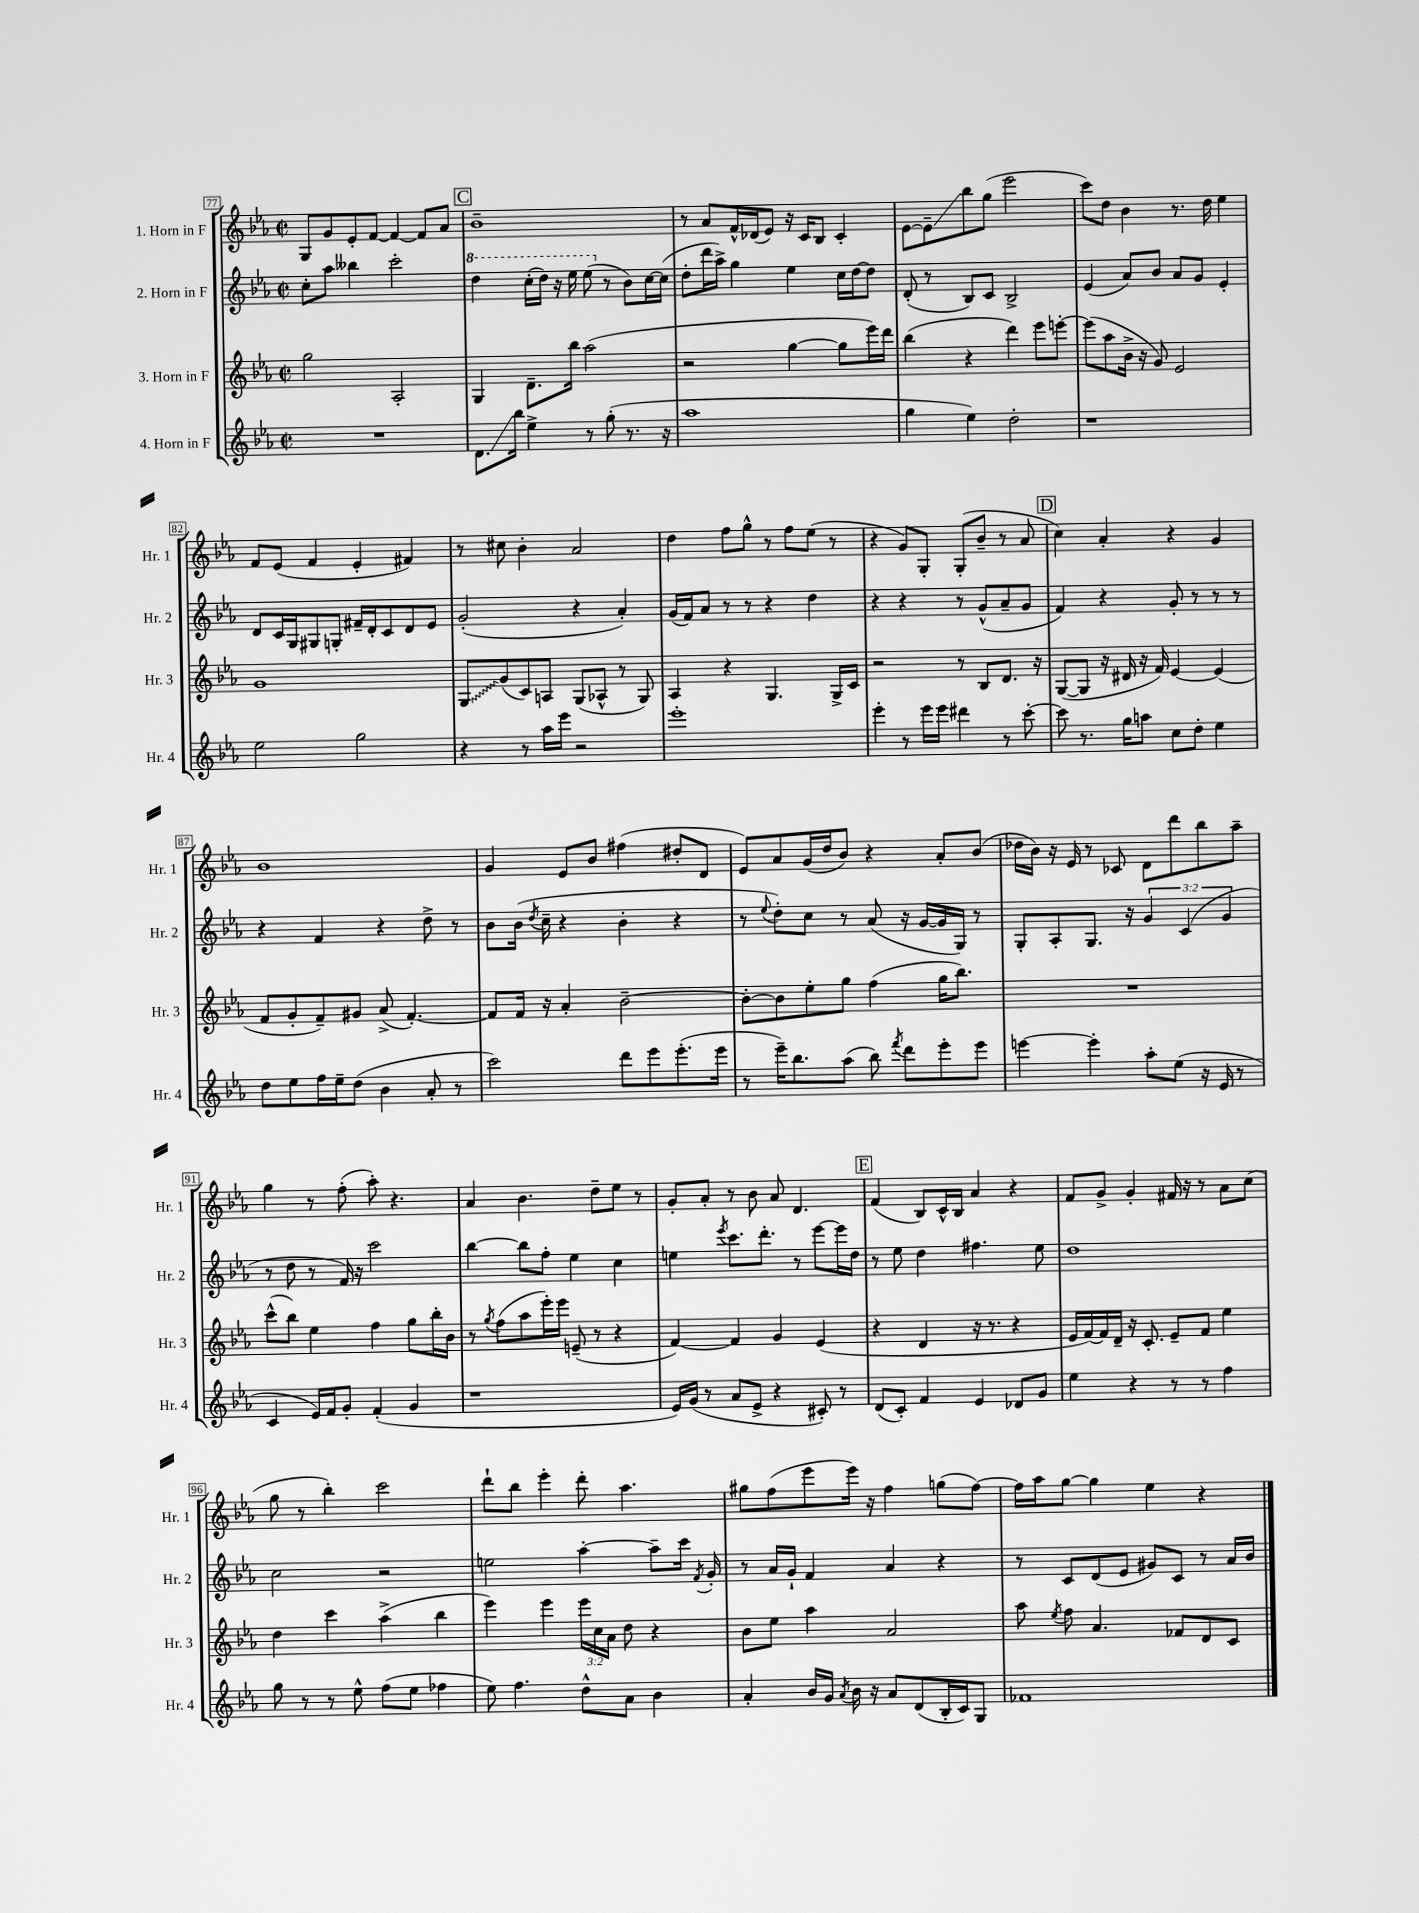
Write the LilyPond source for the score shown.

<<
\new StaffGroup <<
\new Staff = "s0" \with { instrumentName = "1. Horn in F" shortInstrumentName = "Hr. 1" } {
    \clef treble \key ees \major \defaultTimeSignature \time 2/2
    \autoBeamOff g8[ g'8 ees'8-. f'8]~ f'4~ f'8[ aes'8] |
    \mark \markup { \box "C" } bes'1-- |
    r8 aes'8[ f'16-^ des'16( ees'8]) r16 c'16[ bes8] c'4-. |
    ees'8[~ ees'8--\glissando bes''8 g''8]( ees'''2 |
    c'''8[) d''8] bes'4 r8. d''16 ees''4 |
    f'8[ ees'8]( f'4 ees'4-. fis'4) |
    r8 cis''8 bes'4-. aes'2 |
    d''4 f''8[ g''8]-^ r8 f''8[ ees''8]( r8 |
    r4 g'8[) g8]-. g8[-.( bes'8]-- r8 aes'8 |
    \mark \markup { \box "D" } c''4) aes'4-. r4 g'4 |
    bes'1 |
    g'4 ees'8[ bes'8] fis''4( dis''8[-. d'8] |
    ees'8[) aes'8 g'16( d''16 bes'8]) r4 aes'8[-. bes'8]( |
    des''16[ bes'16]) r16 ees'16 r8 ces'8 d'8[ d'''8 bes''8 aes''8]-- |
    g''4 r8 f''8-.( aes''8-.) r4. |
    aes'4 bes'4. d''8[-- ees''8] r8 |
    g'8[-. aes'8]-. r8 bes'8 aes'8 d'4. |
    \mark \markup { \box "E" } f'4( bes8[) c'16-^ bes16] aes'4 r4 |
    f'8[ g'8]-> g'4-. fis'16 r16 r8 aes'8[ c''8]( |
    g''8 r8 bes''4-.) c'''2 |
    d'''8[-! bes''8] ees'''4-. d'''8-. aes''4. |
    gis''8[ f''8( ees'''8 ees'''16]) r16 f''4 g''8[( f''8]~) |
    f''16[ aes''16 g''8]~ g''4 ees''4 r4 \bar "|." |
}
\new Staff = "s1" \with { instrumentName = "2. Horn in F" shortInstrumentName = "Hr. 2" } {
    \clef treble \key ees \major \defaultTimeSignature \time 2/2 \override Staff.TupletNumber.text = #tuplet-number::calc-fraction-text
    \autoBeamOff c''8[-. aes''8] beses''4 c'''2-. |
    \mark \markup { \box "C" } \ottava #1 d'''4 c'''16[-.( d'''16]) r16 ees'''16 ees'''8( \ottava #0 r8 bes'8[) c''16~ c''16]( |
    d''8[-. d'''16 aes''16]->) g''4 ees''4 c''16[ d''16~ d''8] |
    d'8-.( r8 bes8[) c'8] bes2-> |
    ees'4( aes'8[) bes'8] aes'8[ g'8] ees'4-. |
    d'8[ c'16 g16 gis8 g8]-. fis'16[-- d'16-. c'8 d'8 ees'8] |
    g'2-.( r4 aes'4-.) |
    g'16[( f'16) aes'8] r8 r8 r4 d''4 |
    r4 r4 r8 g'8[-^( aes'8-- g'8] |
    \mark \markup { \box "D" } f'4) r4 g'8-. r8 r8 r8 |
    r4 f'4 r4 d''8-> r8 |
    bes'8[ bes'16]( \acciaccatura { d''8 } c''16-- r4 bes'4-. r4 |
    r8 \appoggiatura { ees''8 } d''8[-.) c''8] r8 aes'8( r16 g'16[~ g'16 g16]) r8 |
    g8[-. aes8-. g8.] r16 \tuplet 3/2 { g'4 c'4( g'4 } |
    r8 d''8 r8 f'16) r16 c'''2 |
    bes''4~ bes''8[ f''8]-. ees''4 c''4 |
    e''4 \acciaccatura { ees'''8 } c'''8.[ d'''8.]-. r8 ees'''8[~ ees'''16 d''16] |
    \mark \markup { \box "E" } r8 ees''8 d''4 fis''4. ees''8 |
    d''1 |
    c''2 r2 |
    e''2 aes''4~-. aes''8[-- c'''16] \acciaccatura { f'8 } g'16-. |
    r8 aes'16[ g'16]-! f'4 aes'4 r4 |
    r8 c'8[ d'8( ees'8] gis'8[) c'8] r8 aes'16[ bes'16] \bar "|." |
}
\new Staff = "s2" \with { instrumentName = "3. Horn in F" shortInstrumentName = "Hr. 3" } {
    \clef treble \key ees \major \defaultTimeSignature \time 2/2 \override Staff.TupletNumber.text = #tuplet-number::calc-fraction-text
    \autoBeamOff g''2 aes2-. |
    \mark \markup { \box "C" } g4 d'8.[-- bes''16] aes''2( |
    r2 g''4~ g''8[ ees'''16) d'''16] |
    bes''4( r4 d'''4) ees'''8[ e'''8]~-. |
    e'''8[( aes''8 bes'16]-> r16 g'8) ees'2 |
    g'1 |
    \once \override Glissando.style = #'zigzag g8[\glissando g'8( c'8) a8] g8[( aes8]-^ r8 g8) |
    aes4 r4 g4. g16[-> c'16] |
    r2 r8 bes8[ d'8.] r16 |
    \mark \markup { \box "D" } g8[~( g8] r16 dis'16 r16 f'16) ees'4~ ees'4( |
    f'8[ g'8-. f'8--) gis'8] aes'8->( f'4.~-.) |
    f'8[ f'16] r16 aes'4-. bes'2~-- |
    bes'8[~-. bes'8 ees''8-. g''8] f''4( g''16[ bes''8.]) |
    R1 |
    c'''8[-^( bes''8]) ees''4 f''4 g''8[ bes''16-. bes'16] |
    r8 \acciaccatura { g''8 } f''8[( aes''8 ees'''16-.) ees'''16] e'8--( r8 r4 |
    f'4~) f'4 g'4 ees'4( |
    \mark \markup { \box "E" } r4 d'4 r16 r8. r4 |
    ees'16[ f'16~) f'16 d'16]-- r16 c'8.-. ees'8[-- f'8] ees''4 |
    d''4 c'''4 aes''4->( bes''4 |
    ees'''4) ees'''4 \tuplet 3/2 { ees'''16[ c''16 aes'16] } d''8 r4 |
    bes'8[ ees''8] aes''4 aes'2 |
    aes''8 \acciaccatura { ees''8 } f''8 aes'4. fes'8[ d'8 c'8] \bar "|." |
}
\new Staff = "s3" \with { instrumentName = "4. Horn in F" shortInstrumentName = "Hr. 4" } {
    \clef treble \key ees \major \defaultTimeSignature \time 2/2
    \autoBeamOff R1 |
    \mark \markup { \box "C" } d'8.[\glissando bes''16] ees''4-> r8 g''8-.( r8. r16 |
    aes''1 |
    g''4 ees''4) d''2-. |
    r1 |
    ees''2 g''2 |
    r4 r8 aes''16[ ees'''16] r2 |
    ees'''1-. |
    ees'''4-. r8 ees'''16[ ees'''16] dis'''4 r8 c'''8~-. |
    \mark \markup { \box "D" } c'''8 r8. g''16[ a''8] c''8[ d''8]-. ees''4 |
    d''8[ ees''8 f''16 ees''16-- d''8]( bes'4 aes'8-. r8 |
    c'''2) d'''8[ ees'''8 ees'''8.-.( ees'''16] |
    r8 ees'''16[--) bes''8. aes''8]( bes''8) \acciaccatura { f'''8 } d'''8[ ees'''8-. ees'''8] |
    e'''4~ e'''4-. aes''8[-. ees''8]( r16 ees'16 r8 |
    c'4 ees'16[) f'16 g'8]-. f'4-.( g'4 |
    r1 |
    ees'16[) g'16]( r8 aes'8[ ees'8]-> r4 cis'8-.) r8 |
    \mark \markup { \box "E" } d'8[( c'8]-.) f'4 ees'4 des'8[ g'8] |
    ees''4 r4 r8 r8 f''4 |
    g''8 r8 r8 ees''8-^ f''8[( ees''8] fes''4 |
    ees''8) f''4. d''8[-^ aes'8] bes'4 |
    aes'4-. bes'16[ g'16] \acciaccatura { aes'8 } bes'16 r16 aes'8[ d'8( bes16-. c'16) g8] |
    fes'1 \bar "|." |
}
>>
>>
\layout { \context { \Score currentBarNumber = #77 \override BarNumber.stencil = #(make-stencil-boxer 0.1 0.3 ly:text-interface::print) } }
